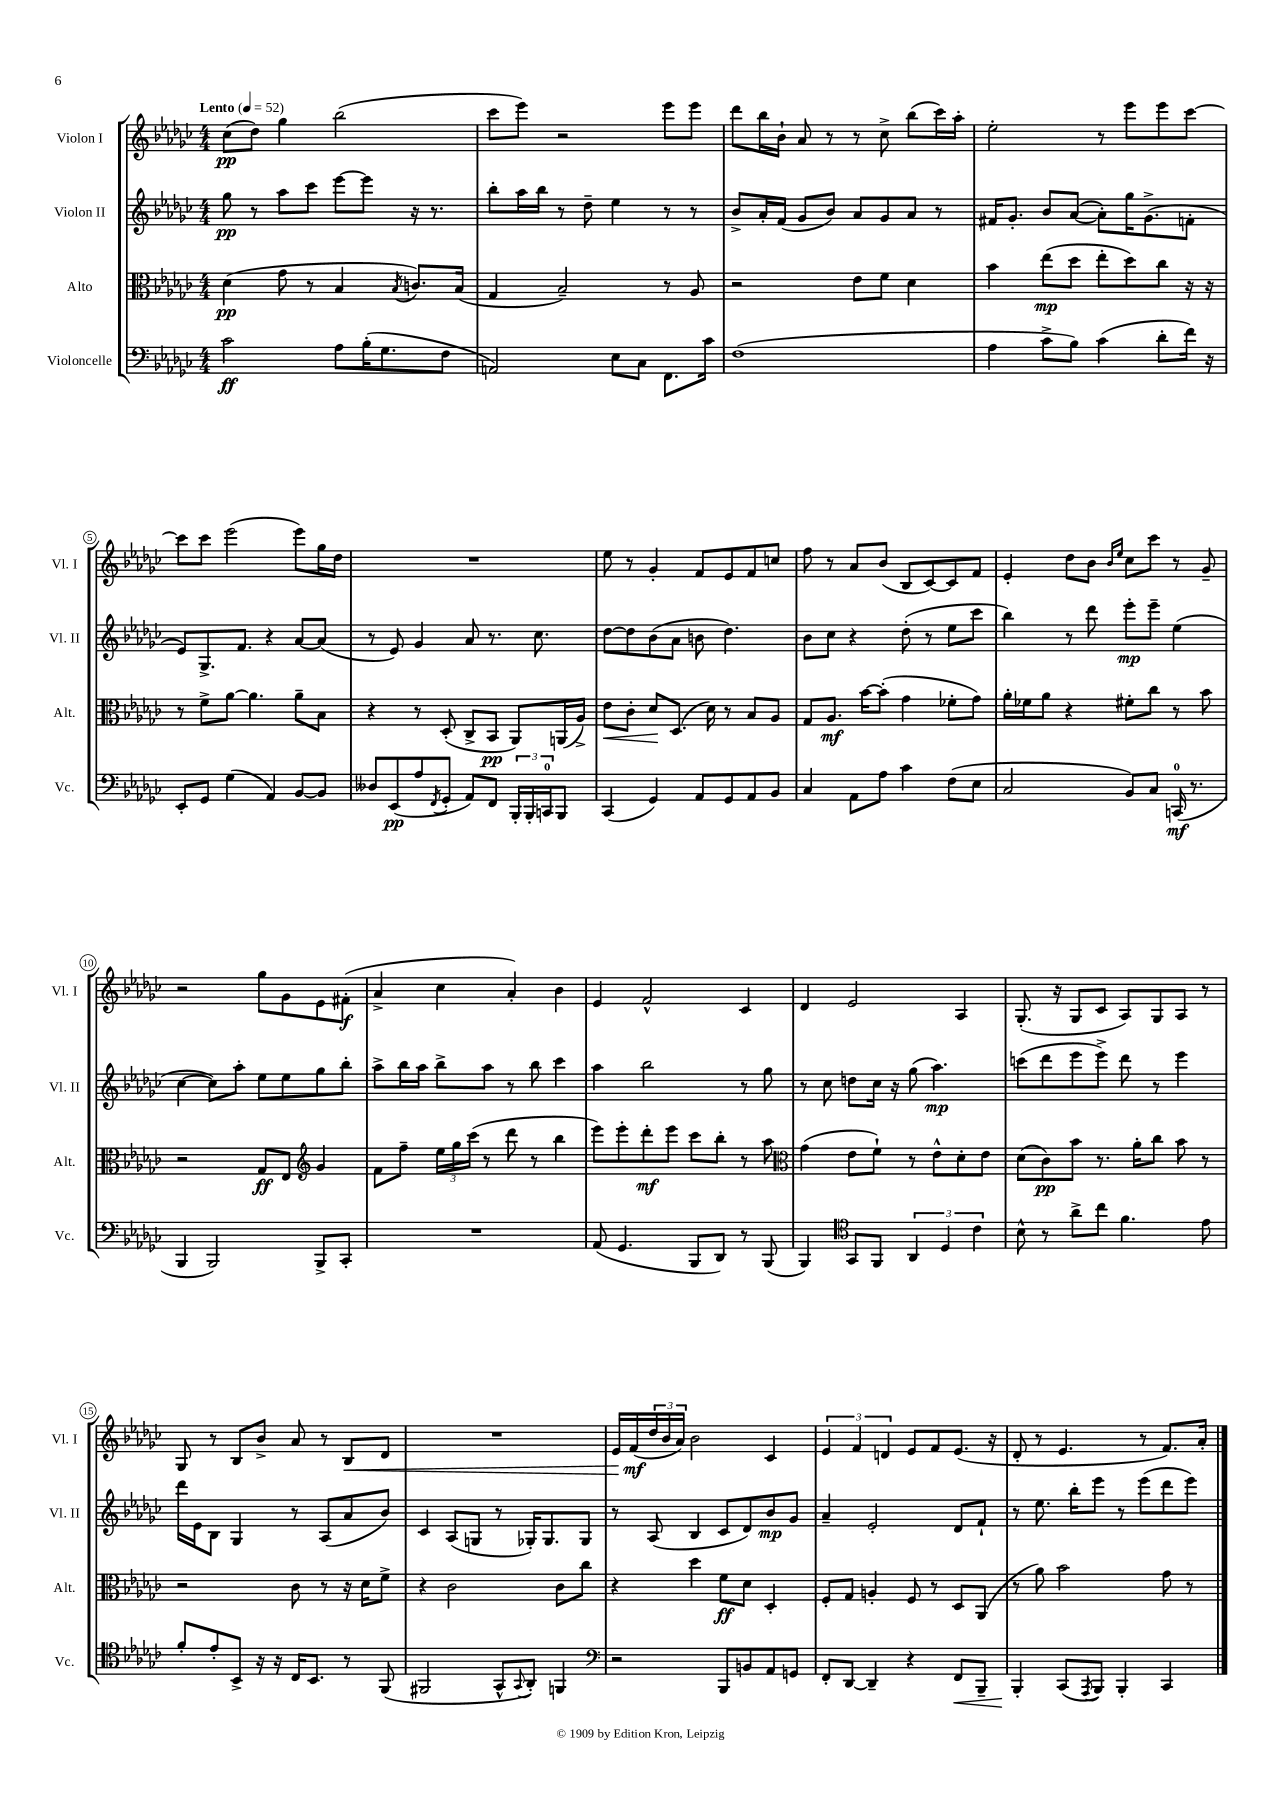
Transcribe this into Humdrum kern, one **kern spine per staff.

**kern	**kern	**kern	**kern
*staff4	*staff3	*staff2	*staff1
*clefF4	*clefC3	*clefG2	*clefG2
*k[b-e-a-d-g-c-]	*k[b-e-a-d-g-c-]	*k[b-e-a-d-g-c-]	*k[b-e-a-d-g-c-]
*M4/4	*M4/4	*M4/4	*M4/4
*MM52	*MM52	*MM52	*MM52
2c-\	(4d-\	8gg-\	(8cc-\L
.	.	8r	8dd-\J)
.	8g-\	8aa-\L	4gg-\
.	8r	8ccc-\J	.
8A-\L	4B-/	[8eee-\L	(2bb-\
(16B-'\K	.	8eee-\]J	.
8.G-\	.	.	.
.	8qB-/	.	.
.	8.c/L)	16r	.
.	.	8.r	.
8F\J	.	.	.
.	(16B-/Jk	.	.
=	=	=	=
2AA/)	4G-/	8bb-'\L	8ccc-\L
.	.	16aa-\L	8eee-\J)
.	.	16bb-\JJ	.
.	2B-~/)	8r	2r
.	.	8dd-~\	.
8E-\L	.	4ee-\	.
8C-\J	.	.	.
8.FF\L	8r	8r	8eee-\L
.	8A-/	8r	8eee-\J
16c-\Jk	.	.	.
=	=	=	=
(1F	2r	8b-^/L	8ddd-\L
.	.	16a-'/L	16bb-\L
.	.	(16f/JJ	16b-`\JJ
.	.	8g-/L	8a-/
.	.	8b-/J)	8r
.	8e-\L	8a-/L	8r
.	8f\J	8g-/	8cc-^\
.	4d-\	8a-/J	(8bb-\L
.	.	8r	16ccc-\L)
.	.	.	16aa-'\JJ
=	=	=	=
4A-\	4b-\	16f#/LK	2ee-'\
.	.	8.g-'/J	.
8c-^\L	(8ee-\L	8b-/L	.
8B-\J)	8dd-\J	([8a-/J	.
(4c-\	8ee-'\L	8a-'\]L)	8r
.	8dd-\)	16gg-\K	8eee-\L
.	.	(8.g-^\	.
8d-'\L	8cc-\J	.	8eee-\
16f\Jk)	16r	8f'\J	[8ccc-\J
16r	16r	.	.
=	=	=	=
8EE-'/L	8r	8e-/L)	8ccc-\]L
8GG-/J	8f^\L	8.G-^/	8ccc-\J
(4G-\	[8a-\J	.	(2eee-\
.	.	8.f/J	.
.	4.a-\]	.	.
4AA-/)	.	4r	.
[8BB-/L	8a-~\L	[8a-/L	8eee-\L)
8BB-/]J	8B-\J	(8a-/]J	16gg-\L
.	.	.	16dd-\JJ
=	=	=	=
8D--/L	4r	8r	1r
(8EE-/	.	8e-/)	.
8A-/	8r	4g-/	.
8qFF/	.	.	.
8GG-'/J	(8D-'/	.	.
8AA-/L)	8C-^/L	8a-/	.
8FF/J	8BB-/J	8.r	.
24BBB-'/LL	8AA-/L)	.	.
24BBB-'/	.	.	.
.	.	8.cc-\	.
24CC/J	.	.	.
8BBB-/J	(16AA/L	.	.
.	16A-^/JJ)	.	.
=	=	=	=
(4CC-/	8e-\L	[8dd-\L	8ee-\
.	8c-'\J	8dd-\]	8r
4GG-/)	8d-/L	(8b-\	4g-'/
.	(8.D-/J	8a-\J	.
8AA-/L	.	8b\	8f/L
.	16d-\)	.	.
8GG-/	8r	4.dd-\)	8e-/
8AA-/	8B-/L	.	8f/
8BB-/J	8A-/J	.	8cc/J
=	=	=	=
4C-/	8G-/L	8b-\L	8ff\
.	8.A-/J	8cc-\J	8r
8AA-\L	.	4r	8a-/L
.	[16b-\LK	.	.
8A-\J	(8b-'\]J	.	(8b-/J
4c-\	4g-\	(8dd-'\	8B-/L
.	.	8r	[8c-/)
(8F\L	8f-'\L	8ee-\L	8c-/]
8E-\J	8g-\J)	8ccc-\J	8f/J
=	=	=	=
2C-/	16a-'\LL	4bb-\)	4e-'/
.	16f-\J	.	.
.	8a-\J	.	.
.	4r	8r	8dd-\L
.	.	8ddd-\	8b-\J
.	.	.	16qqb-/LL
.	.	.	16qqee-/JJ
8BB-/L)	8f#'\L	8eee-'\L	8cc-\L
8C-/J	8cc-\J	8eee-~\J	8ccc-\J
(16CC/	8r	(4ee-\	8r
8.r	.	.	.
.	8b-\	.	8g-~/
=	=	=	=
4BBB-/	2r	[4cc-\	2r
2BBB-/)	.	8cc-\]L)	.
.	.	8aa-'\J	.
.	8G-/L	8ee-\L	8gg-\L
.	8E-/J	8ee-\	8g-\
*	*clefG2	*	*
8BBB-^/L	4g-/	8gg-\	8e-\
8CC-'/J	.	8bb-'\J	(8f#'\J
=	=	=	=
1r	8f\L	8aa-^\L	4a-^/
.	8ff~\J	16bb-\L	.
.	.	16aa-\JJ	.
.	24ee-\LL	8bb-^\L	4cc-\
.	24gg-\	.	.
.	(24ccc-\JJ	.	.
.	8r	8aa-\J	.
.	8ddd-\	8r	4a-'/)
.	8r	8bb-\	.
.	4bb-\	4ccc-\	4b-\
=	=	=	=
(8AA-/	8eee-\L)	4aa-\	4e-/
4.GG-/	8eee-'\	.	.
.	8ddd-'\	2bb-\	2f^^/
.	8eee-\J	.	.
8BBB-/L	8ccc-\L	.	.
8DD-/J)	8bb-'\J	.	.
8r	8r	8r	4c-/
(8BBB-/	8aa-\	8gg-\	.
=	=	=	=
*	*clefC3	*	*
4BBB-/)	(4g-\	8r	4d-/
.	.	8cc-\	.
*clefC4	*	*	*
8GG-/L	8e-\L	8dd\L	2e-/
8FF/J	8f`\J)	16cc-\Jk	.
.	.	16r	.
6AA-/	8r	(8gg-\	.
.	8e-^^\L	4.aa-\)	.
6D-/	.	.	.
.	8d-'\	.	4A-/
6c-\	.	.	.
.	8e-\J	.	.
=	=	=	=
8B-^^\	(8d-\L	(8ccc\L	(8.G-'/
8r	8c-\)	8ddd-\	.
.	.	.	16r
8a-^\L	8b-\J	8eee-\	8G-/L
8cc-\J	8.r	8eee-^\J)	8c-/J
4.f\	.	8ddd-\	8A-/L)
.	16a-'\LK	.	.
.	8cc-\J	8r	8G-/
.	8b-\	4eee-\	8A-/J
8e-\	8r	.	8r
=	=	=	=
8f'/L	2r	16ddd-\LL	8G-/
.	.	16e-\J	.
8e-'/	.	8B-\J	8r
8BB-^/J	.	4G-/	8B-/L
16r	.	.	8b-^/J
16r	.	.	.
16C-/LK	8c-\	8r	8a-/
8.BB-/J	.	.	.
.	8r	(8A-/L	8r
8r	16r	8a-/	8B-/L
.	16d-\LK	.	.
(8FF/	8f^\J	8b-/J)	8d-/J
=	=	=	=
2FF#/	4r	4c-/	1r
.	2c-\	(8A-/L	.
.	.	8G/J	.
8GG-^^/L	.	8r	.
8qqGG-/	.	.	.
8AA-'/J)	.	16G-'/LK)	.
.	.	8.G-/	.
4FF/	8c-\L	.	.
.	8cc-\J	8G-/J	.
=	=	=	=
*clefF4	*	*	*
2r	4r	8r	16e-/LL
.	.	.	(16f/
.	.	(8A-/	24dd-/
.	.	.	24b-/
.	.	.	24a-/JJ)
.	4dd-\	4B-/	2b-\
8BBB-/L	8f\L	8c-/L	.
8BB/	8d-\J	8d-/)	.
8AA-/	4D-'/	8b-/	4c-/
8GG/J	.	8g-/J	.
=	=	=	=
8FF'/L	8F'/L	4a-~/	6e-/
[8DD-/J	8G-/J	.	.
.	.	.	6f/
4DD-~/]	4A'/	2e-'/	.
.	.	.	6d/
4r	8F/	.	8e-/L
.	8r	.	8f/
8FF/L	8D-/L	8d-/L	(8.e-/J
8BBB-~/J	(8AA-/J	8f`/J	.
.	.	.	16r
=	=	=	=
4BBB-'/	8r	8r	8d-'/
.	8a-\)	8.ee-\	8r
(8CC-/L	2b-\	.	4.e-/
.	.	16bb-'\LK	.
8qAAA-/	.	.	.
8BBB-/J)	.	8eee-\J	.
4BBB-'/	.	8r	.
.	.	(8eee-\L	8r
4CC-/	8g-\	8ddd-\	8.f/L)
.	8r	8eee-\J)	.
.	.	.	16a-'/Jk
==	==	==	==
*-	*-	*-	*-
